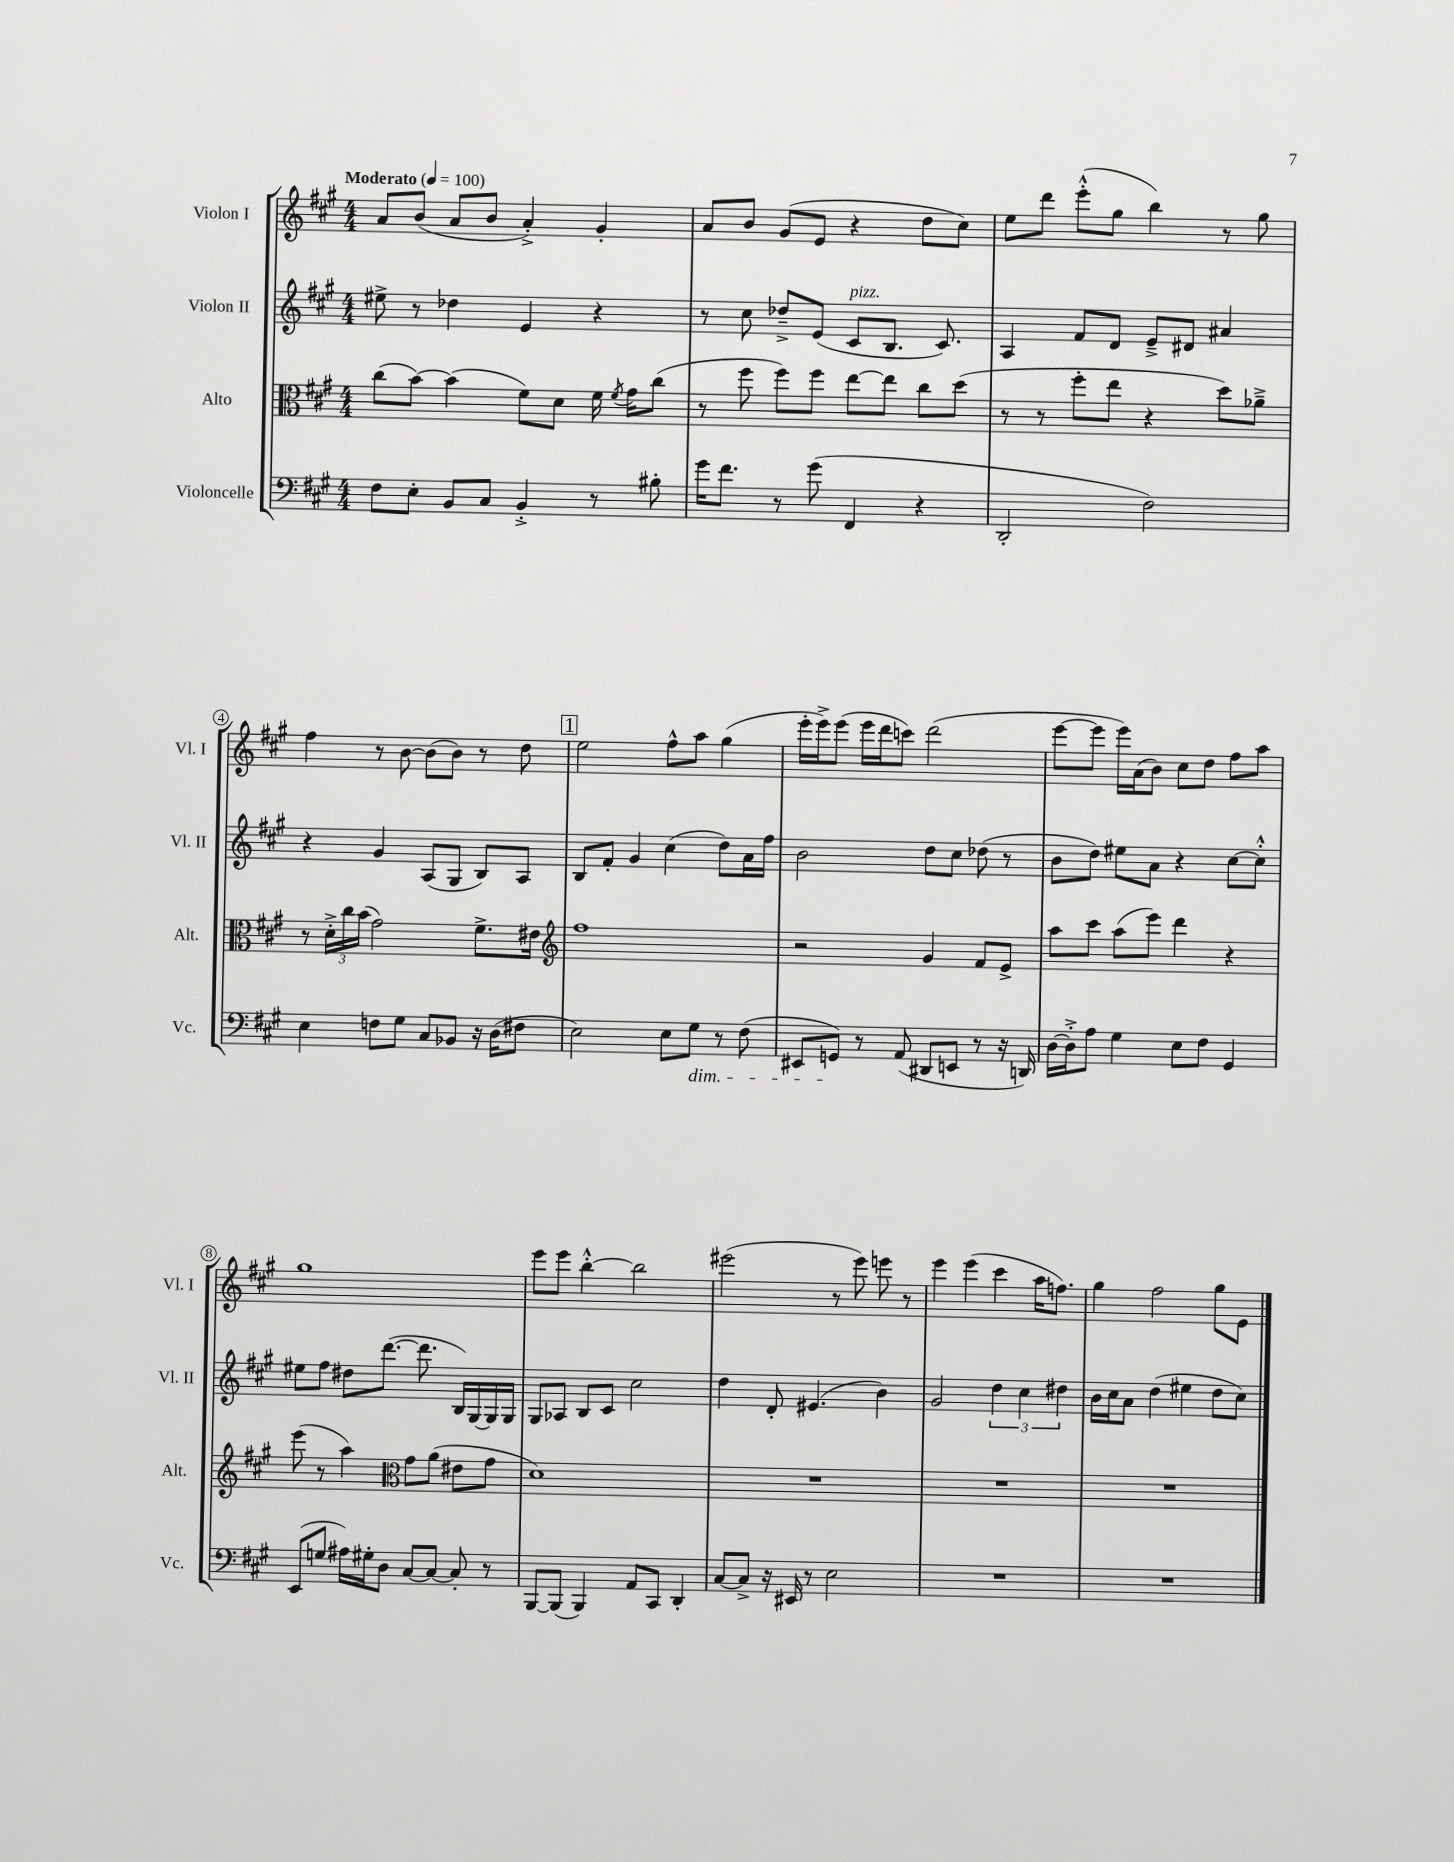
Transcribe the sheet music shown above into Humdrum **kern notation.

**kern	**kern	**kern	**kern
*part4	*part3	*part2	*part1
*staff4	*staff3	*staff2	*staff1
*I"Violoncelle	*I"Alto	*I"Violon II	*I"Violon I
*I'Vc.	*I'Alt.	*I'Vl. II	*I'Vl. I
*clefF4	*clefC3	*clefG2	*clefG2
*k[f#c#g#]	*k[f#c#g#]	*k[f#c#g#]	*k[f#c#g#]
*M4/4	*M4/4	*M4/4	*M4/4
*MM100	*MM100	*MM100	*MM100
=1	=1	=1	=1
!	!	!	!LO:TX:a:B:t=Moderato
8F#\L	(8cc#\L	8ee#X^\	8a/L
8E'\J	[8b\J)	8r	(8b/J
8BB/L	(4b\]	4dd-X\	8a/L
8C#/J	.	.	8b/J
4BB'^/	8f#\L)	4e/	4a'^/)
.	8d\J	.	.
8r	16f#\	4r	4g#'/
.	8qf#/	.	.
.	16g#\KL	.	.
8B#X'\	(8cc#\J	.	.
=2	=2	=2	=2
16g#\KL	8r	8r	8a/L
8.f#\J	.	.	.
.	8ff#\	8cc#\	8b/J
8r	8ff#\L)	8dd-X~^/L	(8g#/L
(8g#\	8ff#\J	(8e/J	8e/J
!	!	!LO:TX:a:i:t=pizz.	!
4FF#/	[8ee\L	8c#/L	4r
.	8ee\J]	8.B/J	.
4r	8cc#\L	.	8dd\L
.	.	8.c#/)	.
.	(8dd\J	.	8cc#\J)
=3	=3	=3	=3
2DD'/	8r	4A/	8ee\L
.	8r	.	8ddd\J
.	8ff#'\L	8f#/L	(8eee'^^\L
.	8ee\J	8d/J	8gg#\J
2F#\)	4r	8e~^/L	4bb\)
.	.	8d#X/J	.
.	8dd\L)	4a#X/	8r
.	8a-X~^\J	.	8gg#\
!!LO:LB:g=z
=4	=4	=4	=4
4E\	8r	4r	4ff#\
.	24d'^\LL	.	.
.	24cc#\	.	.
.	(24b\JJ	.	.
8Fn\L	2g#\)	4g#/	8r
8G#\J	.	.	[8b\
8C#/L	.	(8A/L	(8b\L]
8BB-X/J	.	8G#/J	8b\J)
16r	8.f#^\L	8B/L)	8r
(16D\KL	.	.	.
8F#X\J	.	8A/J	8dd\
.	16e#X\Jk	.	.
!!LO:REH:place=s1:t=1
=5	=5	=5	=5
*	*clefG2	*	*
2E\)	1ff#	8B/L	2ee\
.	.	8f#'/J	.
.	.	4g#/	.
8E\L	.	(4cc#\	8ff#^^\L
!LO:TX:b:i:t=dim.	!	!	!
8G#\J	.	.	8aa\J
8r	.	8dd\L)	(4gg#\
(8F#\	.	16a\L	.
.	.	16ff#\JJ	.
=6	=6	=6	=6
8EE#X/L	2r	2b\	16eee'\LL
.	.	.	16eee^\J)
8GGn/J)	.	.	(8eee\J
8r	.	.	16eee\LL
.	.	.	16ddd\J
(8AA/	.	.	8cccn\J)
8DD#X/L	4g#/	8dd\L	(2ddd\
8EEn/J	.	8cc#\J	.
8r	8f#/L	(8dd-X\	.
16r	8e^/J	8r	.
16DDn/)	.	.	.
=7	=7	=7	=7
[16D\LL	8aa\L	8b\L	[8eee\L
16D'^\J]	.	.	.
8A\J	8ccc#\J	8dd\J)	8eee\J]
4G#\	(8aa\L	8ee#X\L	16eee\LL)
.	.	.	(16a\J
.	8eee\J)	8a\J	8b\J)
8E\L	4ddd\	4r	8cc#\L
8F#\J	.	.	8dd\J
4GG#/	4r	[8cc#\L	8ff#\L
.	.	8cc#'^^\J]	8aa\J
!!LO:LB:g=z
=8	=8	=8	=8
(8EE/L	(8eee\	8ee#X\L	1gg#
8Gn/J	8r	8ff#\J	.
16A#X\LL)	4aa\)	8dd#X\L	.
16G#X'\J	.	.	.
8D\J	.	([8.ddd\J	.
*	*clefC3	*	*
[8C#/L	8g#\L	.	.
.	.	8.ddd\]	.
8C#/J_	(8a\J	.	.
8C#'/]	8e#X\L	16B/LL)	.
.	.	[16G#/	.
8r	8g#\J	16G#/]	.
.	.	16G#/JJ	.
=9	=9	=9	=9
[8BBB/L	1d)	8G#/L	8eee\L
(8BBB/J]	.	8A-X/J	8eee\J
4BBB/)	.	8B/L	[4bb'^^\
.	.	8c#/J	.
8AA/L	.	2cc#\	2bb\]
8CC#/J	.	.	.
4DD'/	.	.	.
=10	=10	=10	=10
[8C#/L	1r	4dd\	(2eee#X\
8C#^/J]	.	.	.
16r	.	8d'/	.
16EE#X/	.	.	.
8r	.	(4.e#X/	.
2E\	.	.	8r
.	.	.	8eee#\)
.	.	4b\)	8eeen\
.	.	.	8r
=11	=11	=11	=11
1r	1r	2g#/	4eee\
.	.	.	(4eee\
.	.	6dd\	4ccc#\
.	.	6cc#\	.
.	.	.	16aa\KL
.	.	.	8.ffn\J)
.	.	6dd#X\	.
=12	=12	=12	=12
1r	1r	16b\LL	4gg#\
.	.	16cc#\J	.
.	.	8a\J	.
.	.	(4dd\	2ff#\
.	.	4ee#X\	.
.	.	8dd\L	8gg#\L
.	.	8cc#\J)	8e\J
==	==	==	==
*-	*-	*-	*-
